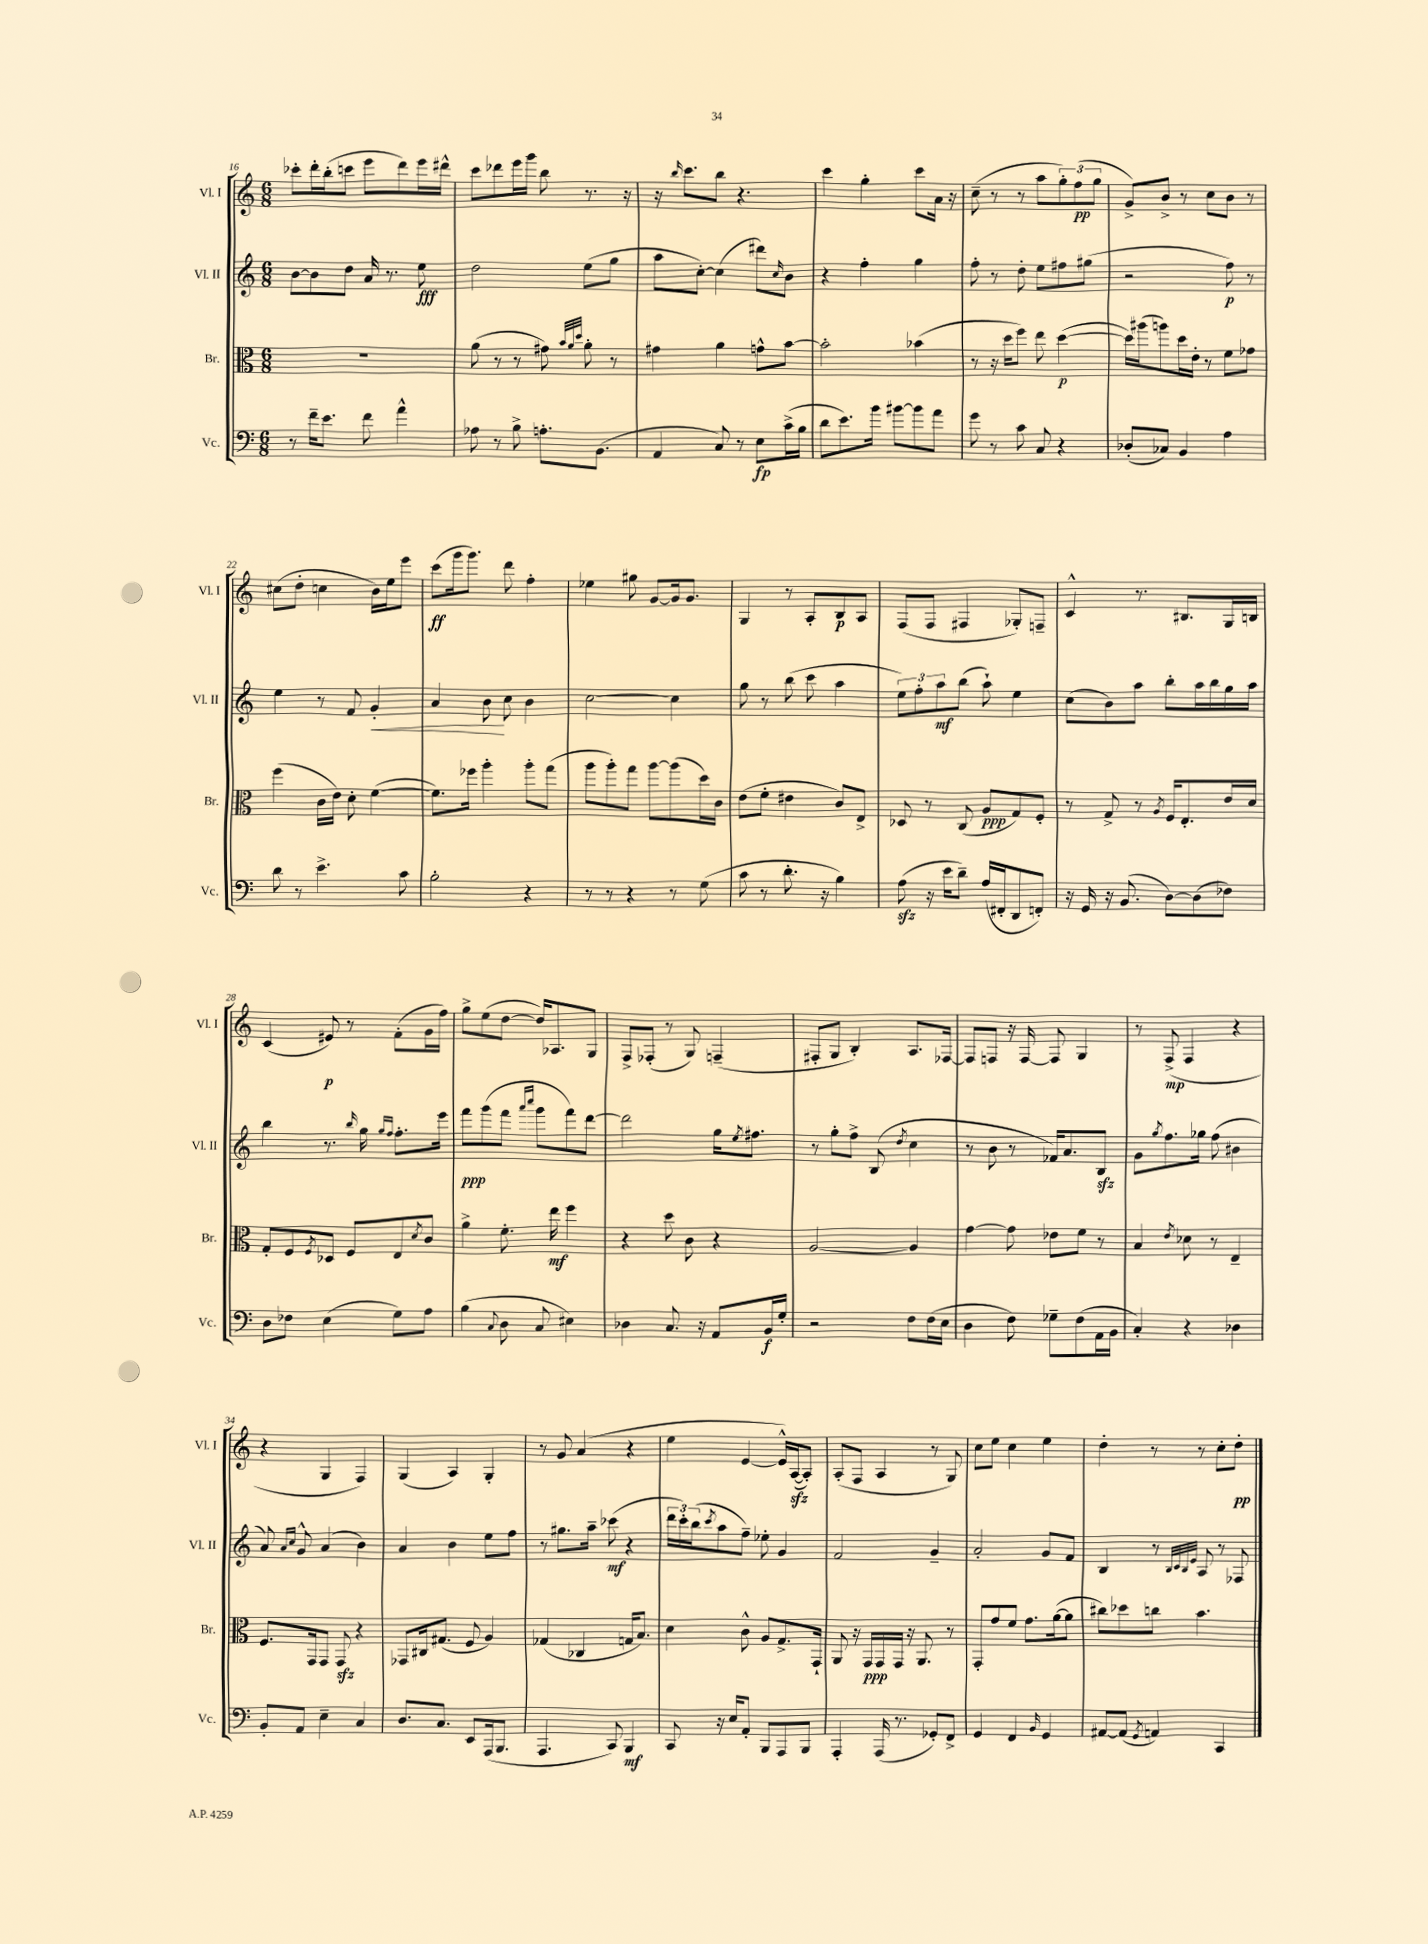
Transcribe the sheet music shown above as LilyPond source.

<<
\new StaffGroup <<
\new Staff = "s0" \with { instrumentName = "Vl. I" shortInstrumentName = "Vl. I" } {
    \clef treble \key c \major \numericTimeSignature \time 6/8
    ces'''8-. d'''16-. b''16-.( c'''8 e'''8 d'''8) e'''16 dis'''16-^ |
    c'''8 des'''8 e'''16 g'''16 b''8 r8. r16 |
    r16 \grace { b''16 } c'''8. b''8 r4. |
    c'''4 g''4-. c'''8 a'16 r16 |
    c''8--( r8 r8 a''8 \tuplet 3/2 { g''8-.) f''8\pp( g''8 } |
    g'8->) b'8-> r8 c''8 b'8 r8 |
    cis''8( d''8-. c''4 b'16) e''16 e'''8 |
    c'''8\ff( g'''16 g'''8.) d'''8 f''4-. |
    ees''4 gis''8 g'8~ g'16 g'8. |
    g4 r8 a8-. b8\p a8 |
    f8( f8 fis4 ges8-.) f8-- |
    c'4-^ r8. bis8. g16 b16 |
    c'4( eis'8\p) r8 f'8-.( g'16 f''16) |
    g''8-> e''8( d''8~ d''16) aes8. g8 |
    f8-> fes8-.( r8 g8) f4--( |
    fis8-. g8 b4-.) a8. fes16~ |
    fes8 f8 r16 f16~ f8 g4 |
    r8 f8->\mp( f4 r4 |
    r4 g4 f4) |
    g4( a4) g4-. |
    r8 g'8 a'4( r4 |
    e''4 e'4~ e'16-^) a16~\sfz( a8-.) |
    a8-.( f8 a4 r8 g8) |
    c''8 e''8 c''4 e''4 |
    d''4-. r8 r8 c''8-. d''8-.\pp \bar "|." |
}
\new Staff = "s1" \with { instrumentName = "Vl. II" shortInstrumentName = "Vl. II" } {
    \clef treble \key c \major \numericTimeSignature \time 6/8
    b'8~ b'8 d''8 a'16 r8. e''8\fff |
    d''2 e''8( g''8 |
    a''8 c''8~-.) c''4( dis'''8) \grace { c''16 } b'8 |
    r4 f''4-. g''4 |
    f''8-. r8 d''8-. e''8 fis''8 gis''8( |
    r2 f''8\p) r8 |
    e''4 r8 f'8 g'4-.\< |
    a'4 b'8\! c''8 b'4 |
    c''2~ c''4 |
    g''8 r8 b''8( c'''8 a''4 |
    \tuplet 3/2 { e''8) f''8-. a''8\mf } b''8( a''8-!) e''4 |
    c''8( b'8) a''8 b''8-. a''16 b''16 g''16 a''16 |
    b''4 r8. \grace { b''16 } g''16 \grace { g''16 f''16 } f''8.-. e'''16 |
    f'''8\ppp g'''8( f'''8 \grace { a'''16 c''''16 } g'''8 f'''8) d'''8~ |
    d'''2 g''16 \acciaccatura { e''8 } fis''8. |
    r8 g''8-. f''8-> b8( \acciaccatura { d''8 } c''4 |
    r8 b'8 r8 fes'16) a'8. b8\sfz |
    g'8 \acciaccatura { g''8 } f''8. ges''16 f''8( bis'4 |
    a'8) \grace { a'16 c''16 } g'8-^ a'4( b'4) |
    a'4 b'4 e''8 f''8 |
    r8 gis''8. a''16-- ces'''8\mf( r4 |
    \tuplet 3/2 { d'''16 c'''16-.) b''16( } \acciaccatura { c'''8 } a''8 f''8--) ees''8-. g'4 |
    f'2 g'4-- |
    a'2-. g'8 f'8 |
    b4 r8 \grace { b32 c'32 b32 e'32 } a8 r8 fes8 \bar "|." |
}
\new Staff = "s2" \with { instrumentName = "Br." shortInstrumentName = "Br." } {
    \clef alto \key c \major \numericTimeSignature \time 6/8
    R2. |
    a'8( r8 r8 gis'8) \grace { b'32 a'32 d''32 } a'8-. r8 |
    gis'4 a'4 g'8-^ b'8~ |
    b'2-. bes'4( |
    r8 r16 d''16 f''8) e''8 d''4~\p( |
    d''16) ais''16( a''8) d''16 e'16-. r8 f'8 ges'8 |
    f''4( c'16 e'16) d'8-. f'4~( |
    f'8.) fes''16 a''4-. a''8-. g''8( |
    a''8 a''8-.) g''8 a''8~ a''8( d''16) c'16 |
    e'8( f'8-. eis'4 c'8) e8-> |
    des8 r8 c8( a8\ppp g8) f8-. |
    r8 g8-> r8 \acciaccatura { a8 } f16 e8.-. e'16 d'16 |
    g8-. f8 \acciaccatura { f8 } des8 f8 e8 \acciaccatura { d'8 } c'8 |
    a'4-> f'8.-. e''16\mf f''4 |
    r4 d''8 c'8 r4 |
    a2~ a4 |
    g'4~ g'8 ees'8 f'8 r8 |
    b4 \acciaccatura { e'8 } des'8 r8 e4-- |
    f8. g,16 g,8 g,8\sfz r4 |
    ges,8 cis16 gis8.( f8 a4) |
    ges4( ces4 g16 b8.) |
    d'4 c'8-^ a8 g8.-> g,16-! |
    a,8 r16 g,16\ppp g,16 g,16 r16 a,8. r8 |
    g,8-. g'8 f'8 g'8. a'16~( a'8 |
    cis''8) des''8 c''8 b'4. \bar "|." |
}
\new Staff = "s3" \with { instrumentName = "Vc." shortInstrumentName = "Vc." } {
    \clef bass \key c \major \numericTimeSignature \time 6/8
    r8 f'16-- e'8. f'8 a'4-^ |
    aes8 r8 b8-> a8.-. b,8.( |
    a,4 c8) r8 e8\fp c'16->( b16 |
    d'8 e'8.) b'16 bis'8~ bis'8 a'8 |
    g'8 r8 c'8 c8 r4 |
    des8-.( ces8) b,4 a4 |
    d'8 r8 e'4.-> c'8 |
    b2-. r4 |
    r8 r8 r4 r8 g8( |
    c'8 r8 d'8.-. r16 b4) |
    a8\sfz( r16 e'16 d'8--) a16( fis,16-. d,8 f,8-.) |
    r16 g,16 r16 b,8.( d8~) d8( fes8) |
    d8 fes8 e4( g8) a8 |
    b4( \appoggiatura { c8 } d8 c8 eis4) |
    des4 c8. r16 a,8 b,16\f g16-. |
    r2 f8 f16( e16 |
    d4 f8) ges8-- f8( a,16 b,16 |
    c4-.) r4 des4 |
    b,8-. a,8 e4-- c4 |
    d8. c8. e,8 a,,16( b,,8. |
    a,,4. c,8) b,,4\mf |
    c,8 r16 e16 a,8-. b,,8 a,,8 b,,8 |
    a,,4-. a,,16( r8. ges,8-.) f,8-> |
    g,4 f,4 \grace { b,16 } g,4 |
    ais,8~ ais,8( \acciaccatura { g,8 } a,4) c,4 \bar "|." |
}
>>
>>
\layout { \context { \Score currentBarNumber = #16 } }
